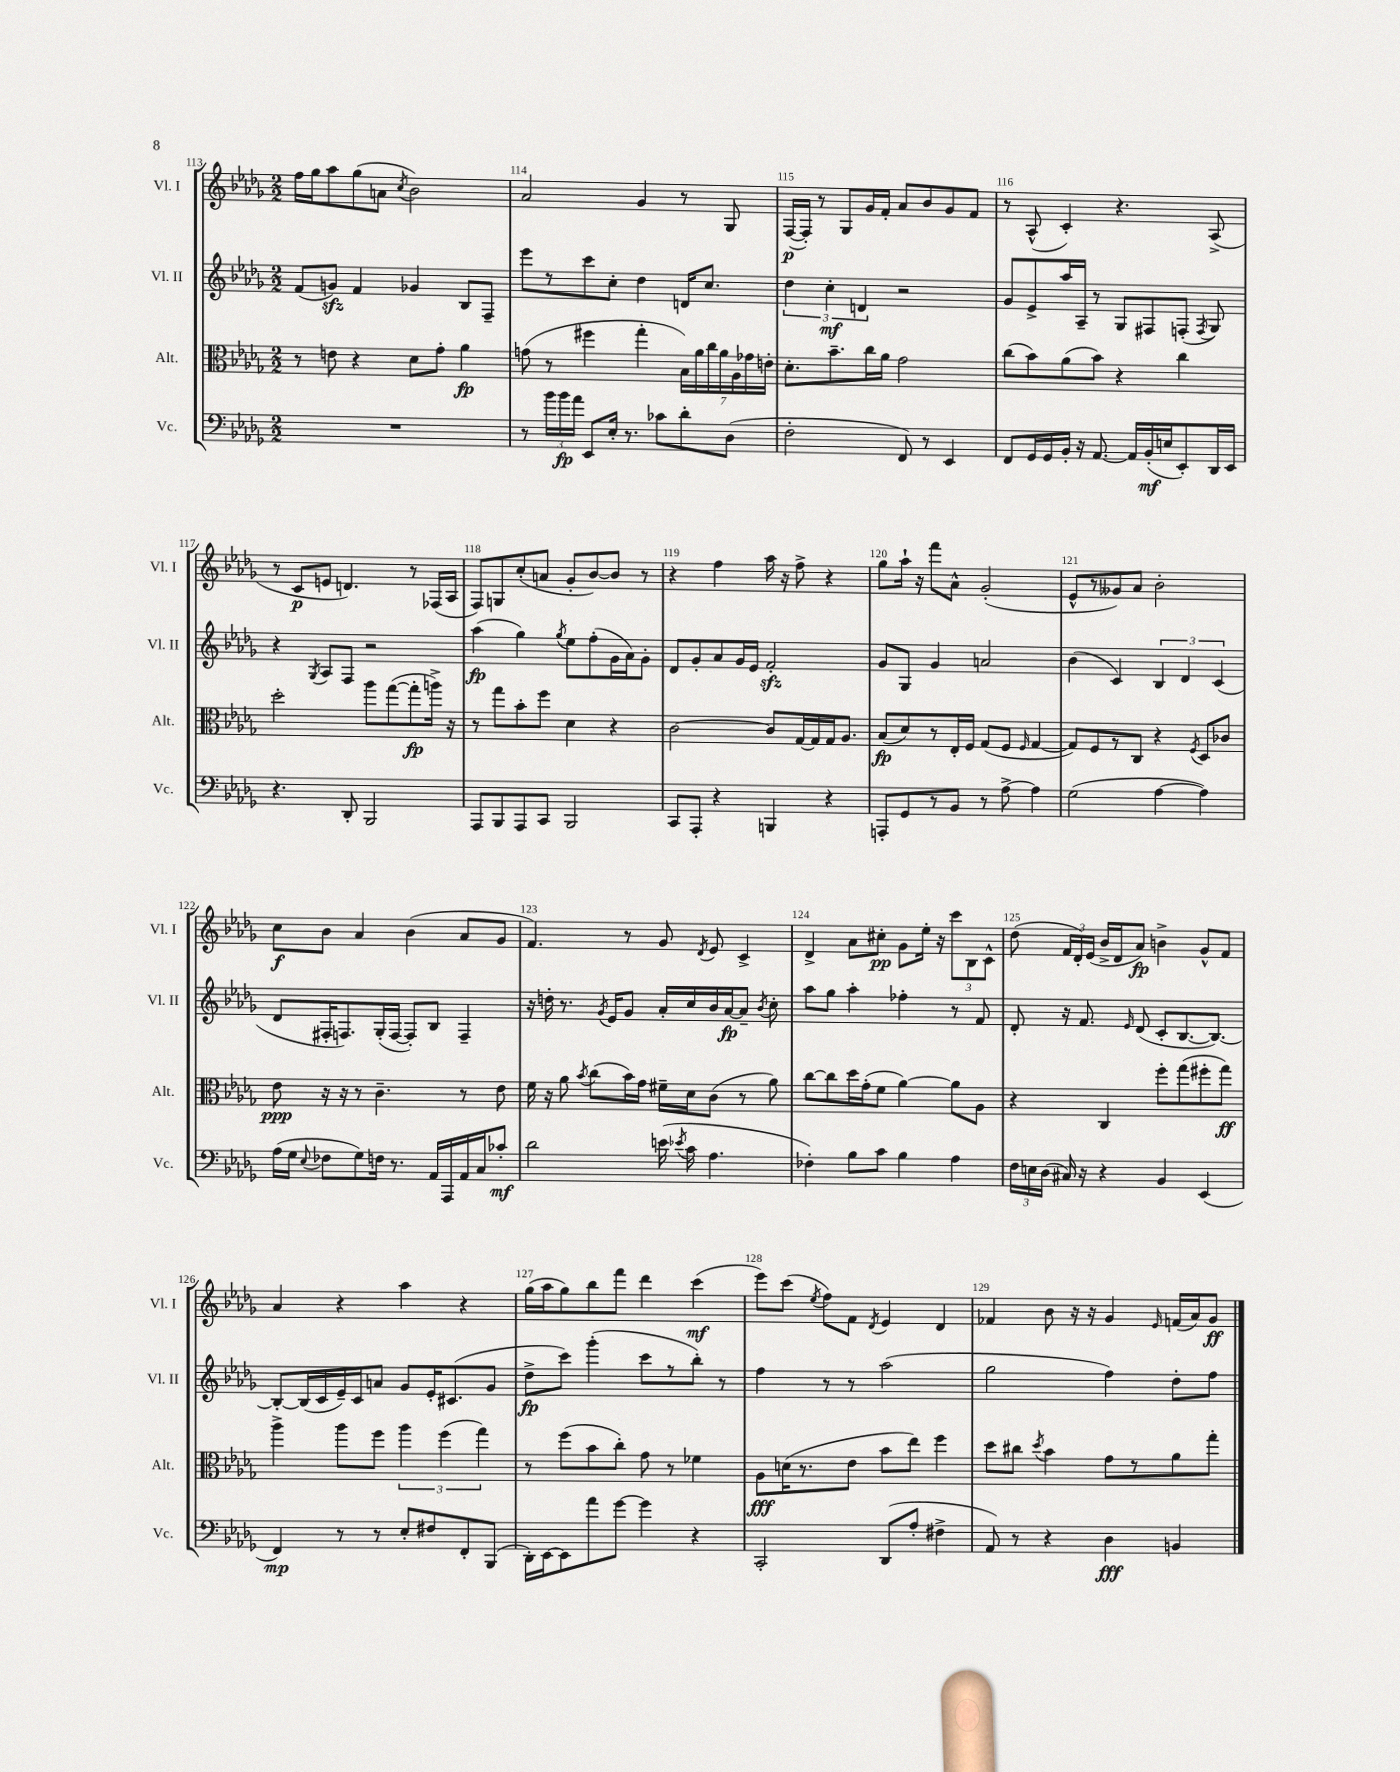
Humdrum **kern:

**kern	**kern	**kern	**kern
*staff4	*staff3	*staff2	*staff1
*clefF4	*clefC3	*clefG2	*clefG2
*k[b-e-a-d-g-]	*k[b-e-a-d-g-]	*k[b-e-a-d-g-]	*k[b-e-a-d-g-]
*M2/2	*M2/2	*M2/2	*M2/2
1r	8r	(8f/L	16ff\LL
.	.	.	16gg-\J
.	8e\	8g/J)	8aa-\
.	4r	4f/	(8gg-\
.	.	.	8a\J
.	.	.	8qcc/
.	8d-\L	4g-/	2b-\)
.	8g-'\J	.	.
.	4a-\	8B-/L	.
.	.	8F~/J	.
=	=	=	=
8r	(8g\	8eee-\L	2a-/
24b-\LL	8r	8r	.
24b-\	.	.	.
24a-\JJ	.	.	.
8EE-/L	4ff#\	8ccc\	.
16E-'/Jk	.	8cc'\J	.
8.r	.	.	.
.	4gg-'\	4dd-\	4g-/
8c-\L	.	.	.
8d-'\	28B-\LL)	16d/LK	8r
.	28a-\	.	.
.	.	8.cc/J	.
.	28cc\	.	.
.	28a-\	.	.
(8D-\J	.	.	8G-/
.	28A-\	.	.
.	28g-\	.	.
.	28e'\JJ	.	.
=	=	=	=
2F'\	8.d-'\L	6dd-\	([16F/LL
.	.	.	16F'/]JJ)
.	.	.	8r
.	.	6cc'\	.
.	8.b-~\	.	.
.	.	.	8G-/L
.	.	6d/	.
.	16cc\L	.	16g-/L
.	16a-\JJ	.	16f'/JJ
8FF/)	2g-\	2r	8a-/L
8r	.	.	8b-/
4EE-/	.	.	8g-/
.	.	.	8f/J
=	=	=	=
8FF/L	(8cc\L	8g-/L	8r
16GG-/L	8b-\)	8e-^/	(8A-^^/
16GG-/	.	.	.
16BB-'/JJ	(8a-\	16aa-/L	4c'/)
16r	.	16A-~/JJ	.
[8.AA-/	8b-\J)	8r	.
.	4r	8G-/L	4.r
16AA-/]LL	.	.	.
(16BB-'/	.	8F#/	.
16E/J	.	.	.
8EE-'/)	4cc\	(8F'/J	.
.	.	8qF/	.
16DD-/L	.	8G-/)	(8A-^/
16EE-/JJ	.	.	.
=	=	=	=
4.r	2dd-'\	4r	8r
.	.	.	8c/L
.	.	8qG-/	.
.	.	8A-/L	8e/J
8DD-'/	.	8F/J	4.d/)
2BBB-/	8aa-\L	2r	.
.	([8gg-\	.	.
.	8gg-'\]	.	8r
.	16aa^\Jk)	.	(16F-/LL
.	16r	.	16A-/JJ
=	=	=	=
8AAA-/L	8r	(4aa-\	8F/L)
8BBB-/	8gg-\L	.	8G/
8AAA-/	8b-'\	4gg-\)	(8cc'/
8CC/J	8ff\J	.	8a/J
.	.	8qgg-/	.
2BBB-/	4d-\	8ee-\L	8g-'/L
.	.	(8ff'\	[8b-/)
.	4r	16g-\L	8b-/]J
.	.	16a-\J)	.
.	.	8g-'\J	8r
=	=	=	=
8CC/L	[2c\	8d-/L	4r
8AAA-'/J	.	8g-'/	.
4r	.	8a-/	4ff\
.	.	16g-/L	.
.	.	16e-/JJ	.
4BBB/	8c/]L	2f'/	16aa-\
.	.	.	16r
.	[16G-/L	.	8ff^\
.	16G-/]	.	.
4r	16G-/J	.	4r
.	8.A-/J	.	.
=	=	=	=
8AAA'/L	(8B-/L	8g-/L	8gg-\L
8GG-/	8d-/)	8G-/J	16aa-`\Jk
.	.	.	16r
8r	8r	4g-/	8fff\L
8BB-/J	16E-'/L	.	8a-^^\J
.	16F/JJ	.	.
8r	(8G-/L	2a/	(2g-'/
[8A-^\	8F/J	.	.
.	16qqF/	.	.
4A-\]	[4G-/	.	.
=	=	=	=
(2G-\	8G-/]L)	(4b-\	8e-^^/L
.	8F/	.	8r
.	8r	4c/)	8g--/)
.	8C/J	.	8a-/J
[4A-\	4r	6B-/	2b-'\
.	.	6d-/	.
.	8qF/	.	.
4A-\])	8D-/L	.	.
.	.	(6c/	.
.	8c-/J	.	.
=	=	=	=
(16A-\LL	8e-\	8d-/L	8cc\L
16G-\JJ	.	.	.
8qqE-/	.	.	.
8F-\L	16r	16F#'/K	8b-\J
.	16r	8.F/)	.
8G-\)	8r	.	4a-/
16F\Jk	4.c~\	(16G-'/L	.
8.r	.	[16F/JJ	.
.	.	8F'/]L)	(4b-\
16AA-/LL	.	8B-/J	.
16AAA-/	.	.	.
16AA-/	8r	4F~/	8a-/L
16C/J	.	.	.
8c-'/J	8e-\	.	8g-/J
=	=	=	=
2d-\	16f\	16r	4.f/)
.	16r	16dd'\	.
.	8a-\	8.r	.
.	8qb-/	.	.
.	(8cc\L	.	.
.	.	8qg-/	.
.	.	16e-/LK	.
.	16b-\L)	8g-/J	8r
.	16g-\JJ	.	.
(16e\	16f#~\LL	16a-'/LL	8g-/
8qe-/	.	.	.
16c\	16d-\J	16cc/	.
.	.	.	8qd-/
4.A-\	(8c\J	16b-/	8e-/
.	.	[16a-/J	.
.	8r	8a-~/]J	4c^/
.	.	8qb-/	.
.	8a-\)	8cc'\	.
=	=	=	=
4F-'\)	[8cc\L	8aa-\L	4d-^/
.	8cc\]	8gg-\J	.
8B-\L	16dd-\L	4aa-'\	8a-\L
.	(16g-'\J	.	.
8c\J	8f\J	.	8cc#'\J
4B-\	[4a-\)	4ff-'\	8g-\L
.	.	.	16ee-'\Jk
.	.	.	16r
4A-\	8a-\]L	8r	12ccc\L
.	.	.	12B-\
.	8A-\J	8f/	.
.	.	.	12c^^\J
=	=	=	=
24F\LL	4r	8d-'/	(8dd-\
24E\	.	.	.
(24D-\JJ	.	.	.
16C#/)	.	16r	24f/LL
.	.	.	24d-'/)
16r	.	8.f/	.
.	.	.	(24e-/JJ
4r	4C/	.	16b-^/LL
.	.	.	16d-/J
.	.	16qqe-/	.
.	.	(8d-/	8a-/J)
4BB-/	8ff'\L	8c'/L	4b^\
.	(8gg-\	[8.B-/	.
(4EE-/	8ff#'\	.	8g-^^/L
.	.	8.B-/_J)	.
.	8gg-\J)	.	8f/J
=	=	=	=
4FF/)	4aa-^\	8B-'/_L	4a-/
.	.	(16B-/]L	.
.	.	16c/	.
8r	8aa-\L	16e-~/)	4r
.	.	16c/J	.
8r	8ff\J	8a/J	.
8E-'/L	6aa-\	8g-/L	4aa-\
8F#/	.	16e-'/K	.
.	(6ff\	.	.
.	.	(8.c#/	.
8FF'/	.	.	4r
.	6gg-\)	.	.
(8BBB-/J	.	8g-/J	.
=	=	=	=
16DD-'\LL)	8r	8dd-^\L	(16gg-\LL
[16EE-\J	.	.	16aa-\J
8EE-\]	(8ff\L	8ccc\J)	8gg-\)
8a-\	8b-\	(4ggg-'\	8bb-\
[8g-\J	8cc'\J)	.	8fff\J
4g-\]	8g-\	8ccc\L	4ddd-\
.	8r	8r	.
4r	4f-\	8bb-'\J)	(4ccc\
.	.	8r	.
=	=	=	=
2CC'/	8A-\L	4ff\	8eee-\L)
.	(16d\K	.	(8ccc\J
.	8.r	.	.
.	.	.	8qee-/
.	.	8r	8ff\L)
.	8e-\J	8r	8f\J
.	.	.	8qd-/
(8DD-/L	8b-\L	(2aa-\	4e-/
8A-'/J	8ee-\J)	.	.
4F#^\	4ff\	.	4d-/
=	=	=	=
8AA-/)	8dd-\L	2gg-\	4f-/
8r	8cc#\J	.	.
.	8qdd-/	.	.
4r	4b-\	.	8b-\
.	.	.	16r
.	.	.	16r
4D-\	8g-\L	4ff\)	4g-/
.	8r	.	.
.	.	.	16qqe-/
4BB/	8a-\	8dd-'\L	(16f/LL
.	.	.	16a-/J)
.	8gg-'\J	8ff\J	8g-/J
==	==	==	==
*-	*-	*-	*-
